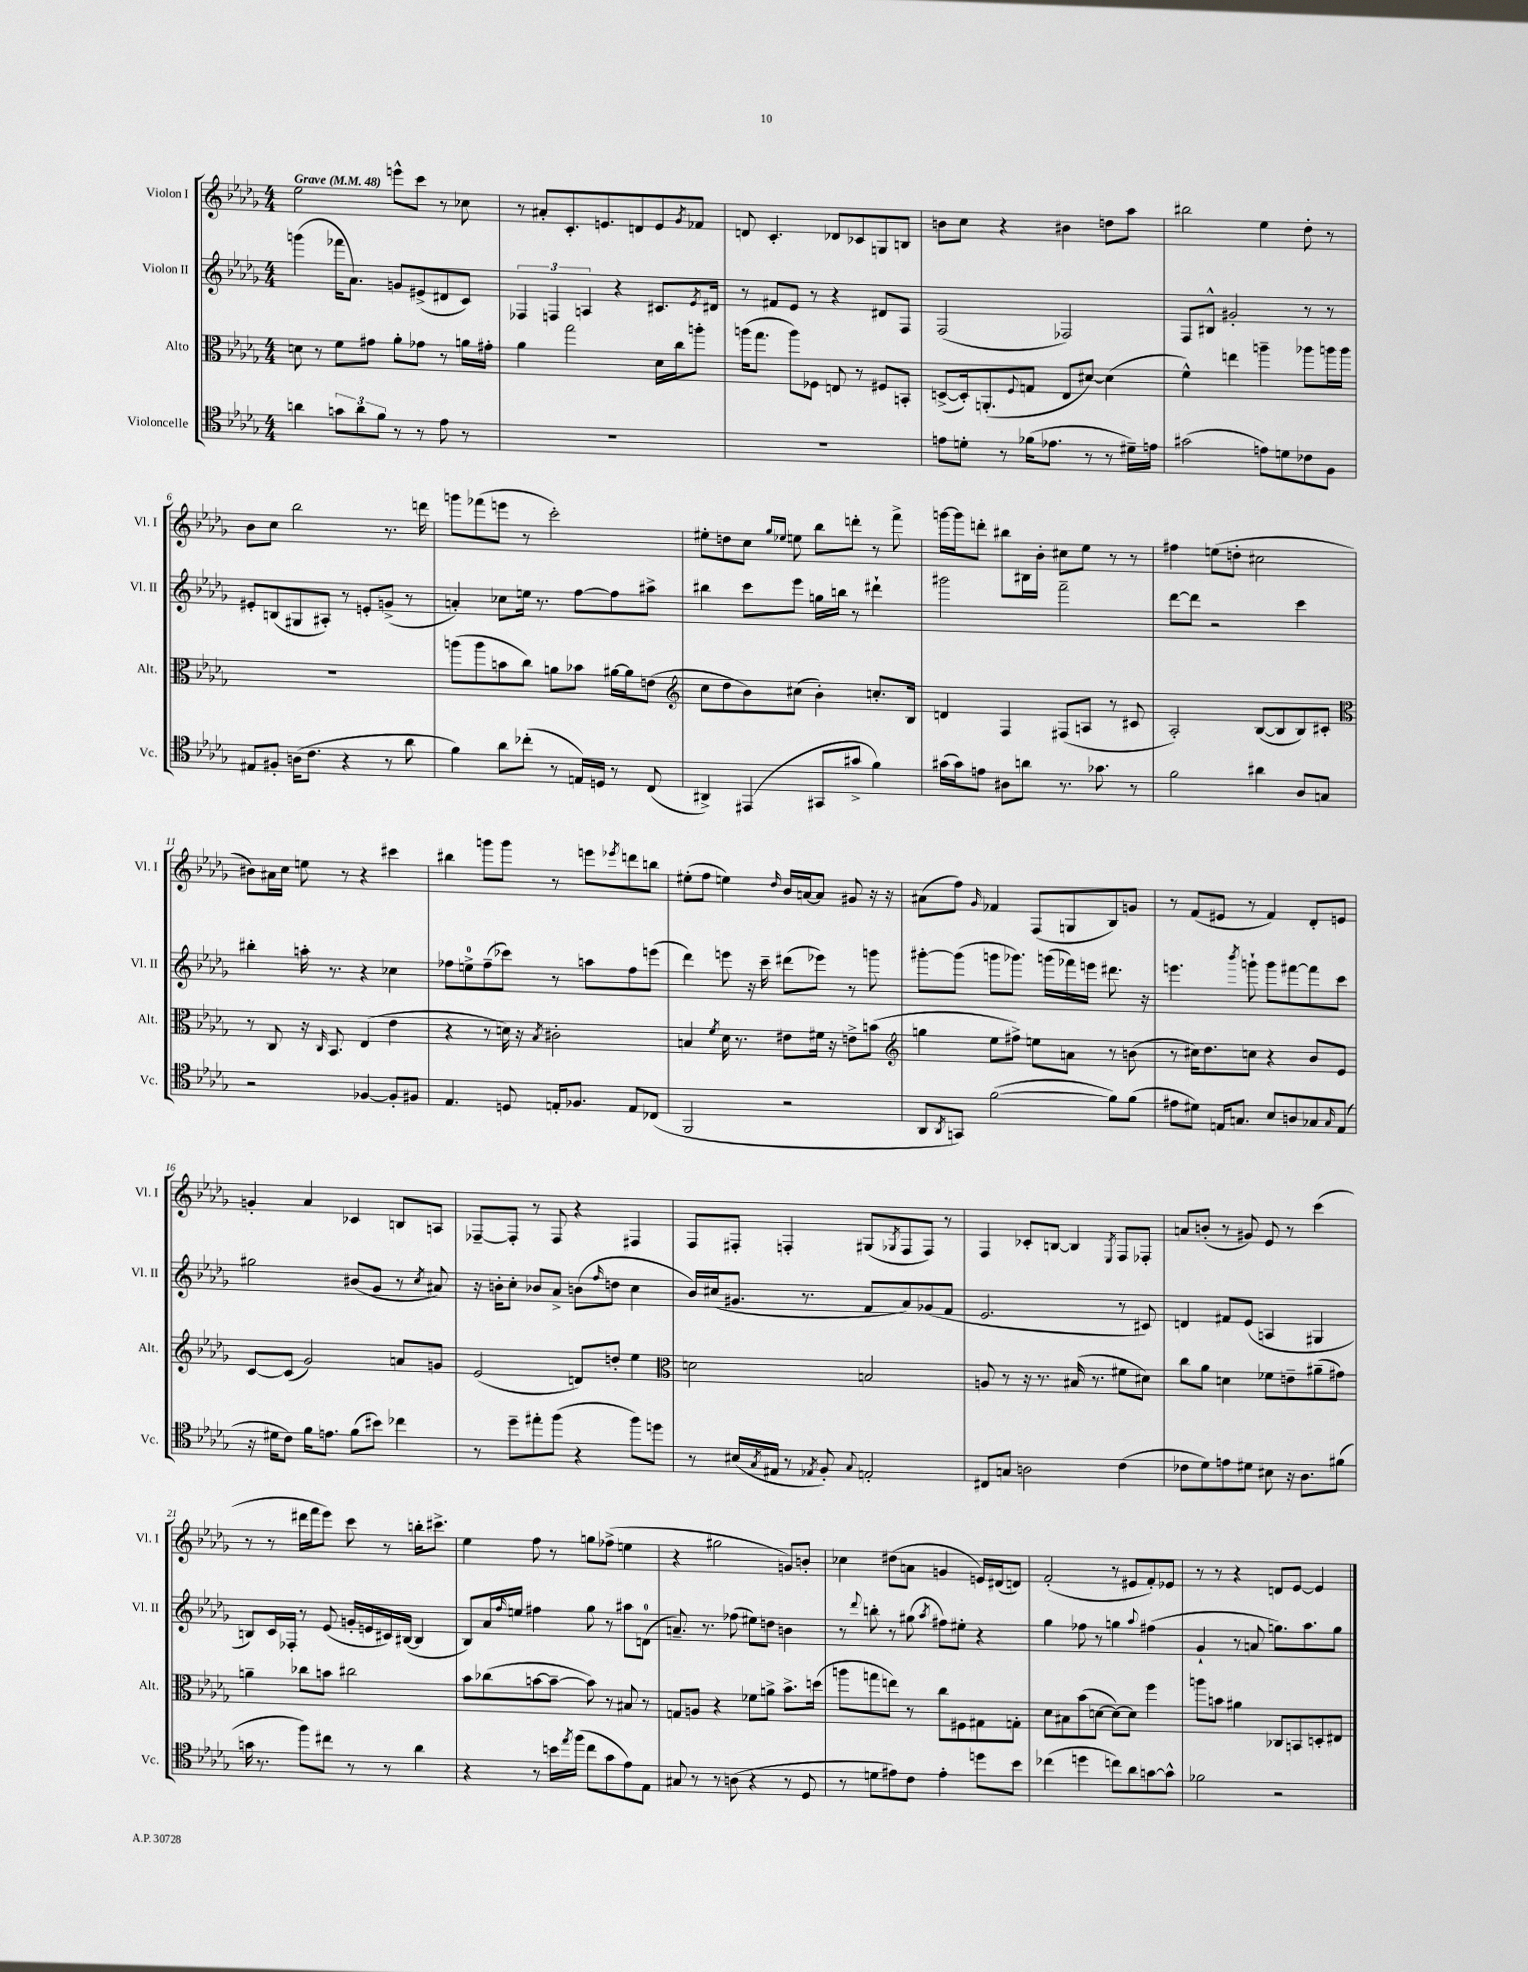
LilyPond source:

<<
\new StaffGroup <<
\new Staff = "s0" \with { instrumentName = "Violon I" shortInstrumentName = "Vl. I" } {
    \clef treble \key des \major \numericTimeSignature \time 4/4 \tempo "Grave" 4 = 48
    ees''2 e'''8-^ c'''8 r8 ces''8 |
    r8 ais'8-. c'8.-. e'8. d'8 e'8 \acciaccatura { ges'8 } fes'8 |
    d'8 c'4.-. des'8 ces'8 g8 b8 |
    b'8 c''8 r4 bis'4 d''8 aes''8 |
    bis''2 ees''4 des''8-. r8 |
    bes'8 c''8 bes''2 r8. d'''16 |
    g'''8 fes'''8( e'''8 r8 c'''2-.) |
    eis''8-. d''8 c''8 \grace { ges''16 ees''16 } e''8 bes''8 d'''8-. r8 f'''8-> |
    g'''16~ g'''16 d'''8-. bis''8 bis16 bes'16-. cis''8 ees''8 r8 r8 |
    fis''4 e''8( d''8-. cis''2 |
    bis'8) ais'16 c''16 e''8 r8 r4 cis'''4 |
    bis''4 g'''8 g'''8 r8 e'''8 \acciaccatura { ees'''8 } d'''8 b''8 |
    eis''8-.( f''8 e''4) \grace { des''16 } bes'16 a'16~ a'8 gis'8 r16 r16 |
    ais'8( f''8) \grace { ges'16 } fes'4 f8( g8 bes8) g'8 |
    r8 f'8( eis'8 r8 f'4) des'8-. e'8 |
    g'4-. aes'4 ces'4 b8 a8 |
    fes8~-- fes8-. r8 fes8 r4 fis4 |
    f8 fis8-. f4-. gis8( \acciaccatura { ges8 } f8 f8) r8 |
    f4 ces'8-. b8~ b4 \acciaccatura { ees8 } f8 fes8-. |
    a'8 b'8-.( r8 gis'8) ees'8 r8 c'''4( |
    r8 r8 dis'''16 f'''16 ees'''8) c'''8 r8 b''16-. cis'''8.-> |
    ees''4 f''8 r8 g''8 fes''8->( e''4 |
    r4 gis''2 g'8) b'8-. |
    ces''4 dis''8( a'8 g'4 e'16) dis'16( d'8) |
    f'2-.( r8 eis'8 f'8-.) ees'8 |
    r8 r8 r4 d'8 ees'8~ ees'4 \bar "|." |
}
\new Staff = "s1" \with { instrumentName = "Violon II" shortInstrumentName = "Vl. II" } {
    \clef treble \key des \major \numericTimeSignature \time 4/4
    g'''4( fes'''16 aes'8.) g'8 eis'8->( dis'8 c'8) |
    \tuplet 3/2 { fes4 f4 a4 } r4 cis'8. \acciaccatura { ees'8 } dis'16 |
    r8 fis'8 ees'8 r8 r4 dis'8 f8 |
    f2( fes2) |
    f8 bis8-^ gis'2-. r8 r8 |
    eis'8-. b8( gis8 ais8-.) r8 e'8-. g'8->( r8 |
    a'4-.) ces''8 e''16 r8. f''8~ f''8 ais''8-> |
    bis''4 c'''8 ees'''8 g''16 b''16 r8 dis'''4-! |
    gis'''2 f'''2-- |
    des'''8~ des'''8 r2 c'''4 |
    bis''4-. a''16-. r8. r4 ces''4 |
    fes''8 e''8-0-> fes''8--( ces'''8) r8 a''8 fes''8 e'''8( |
    des'''4) e'''8 r16 c'''16-- dis'''8( ees'''8) r8 g'''8 |
    gis'''8~-. gis'''8( g'''8 ges'''8.) g'''16( fes'''16) e'''16 dis'''8. r16 |
    e'''4. \acciaccatura { bes'''8 } g'''8-! g'''8 fis'''8~ fis'''8 c'''8 |
    gis''2 bis'8( ges'8 r8 \acciaccatura { c''8 } ais'8) |
    r16 b'16-. c''8-. bes'8 aes'8-> b'8( \grace { f''16 } d''8 c''4 |
    bes'16) cis''16( gis'8. r8. f'8 aes'8) ges'8( f'8 |
    ees'2. r8 cis'8) |
    d'4 fis'8 ees'8( a4 gis4 |
    b8) c'16 fes16-. r8 ees'8( g'16-. e'16 cis'16) bis16~( bis4 |
    bes8) aes'16 \grace { f''16 } e''16 fis''4 ges''8 r8 ais''8 d'8-0( |
    a'8.--) r8. fes''8( eis''8) d''8 b'4 |
    r8 \appoggiatura { des'''8 } b''8-. r8 gis''8( \acciaccatura { aes''8 } fis''8) eis''8-. r4 |
    ges''4 fes''8 r8 g''4 \appoggiatura { aes''8 } fis''4( |
    ges'4-! r8 a'8 g''8.) aes''8. g''8 \bar "|." |
}
\new Staff = "s2" \with { instrumentName = "Alto" shortInstrumentName = "Alt." } {
    \clef alto \key des \major \numericTimeSignature \time 4/4
    d'8 r8 f'8 gis'8 aes'8-. ges'8 r8 a'16 gis'16-. |
    aes'4 ges''2 des'16 c''16 a''8-. |
    a''16( ges''8. a''8) fes8 e8 r8 fis8 b,8-. |
    d8~->( d16-.) a,8.-.( \appoggiatura { f8 } g8 ees8 dis'8~) dis'4( |
    f'4-^) e''4 a''4-- aes''8 a''16 a''16 |
    R1 |
    a''8( a''8 b'8 c''8) a'8 bes'8 ais'16~ ais'16 e'8( |
    \clef treble c''8 des''8 bes'8) cis''8( bes'4-.) c''8.-. bes16 |
    d'4 f4 fis8( a8 r8 cis'8 |
    aes2-.) bes8~( bes8 bes8) cis'8-. |
    \clef alto r8 c8 r16 \grace { c16 } bes,8. ees4( ees'4 |
    r4 r8 d'16) r16 \acciaccatura { bes8 } cis'2-. |
    b4 \acciaccatura { f'8 } des'16 r8. eis'8 fis'16 r16 e'8-> b'8( |
    \clef treble g''4 ees''8 fis''8->) e''8 a'8 r8 b'8( |
    r8 cis''16) des''8. c''8 r4 bes'8 ees'8 |
    c'8~ c'8( ges'2) a'8 g'8 |
    ees'2( d'8) d''8-. ees''4 |
    \clef alto d'2 b2 |
    a8 r8 r16 r8. bis16( r8. fis'8 dis'8) |
    c''8 aes'8 d'4 fes'8 e'8-- ais'8--( gis'8) |
    a'4-- ces''8 b'8 cis''2 |
    bes'8 ces''8( b'8~ b'8~-- b'8) r8 bis8 r8 |
    g8 a8 r4 fes'8 a'8-> bes'8.-> d''16( |
    a''8 g''8 e''8) r8 c''8 fis8 gis8 g8-. |
    des'8 bis8 bes'8( d'8~ d'8~) d'8 f''4 |
    a''8 b'8 ais'4 ces8 b,8 d8-. eis8 \bar "|." |
}
\new Staff = "s3" \with { instrumentName = "Violoncelle" shortInstrumentName = "Vc." } {
    \clef tenor \key des \major \numericTimeSignature \time 4/4
    a'4 \tuplet 3/2 { g'8 a'8 f'8 } r8 r8 ees'8 r8 |
    R1 |
    R1 |
    e'8 d'8-. r8 fes'16( ees'8. r8 r8 dis'16--) e'16 |
    gis'2( e'8) d'8 ces'8 f8 |
    eis8 fis8-. a16( c'8. r4 r8 aes'8 |
    f'4) aes'8 ces''8-.( r8 e16) d16 r8 c8( |
    ais,4->) eis,4( gis,8 gis'8-> f'4) |
    gis'16( gis'16) e'8 ais8 a'8 r8. ges'8. r8 |
    f'2 ais'4 aes8 g8 |
    r2 fes4~ fes8-. fis8 |
    ees4. d8 e16-. fes8. e8 ces8( |
    f,2 r2 |
    aes,8 \acciaccatura { aes,8 } g,8) f'2~( f'8) f'8( |
    eis'8 dis'8) e16 g8. bes8 a8 ges8 \grace { ges16 } e8( |
    r16 dis'16 c'8) f'16 e'8. f'8( bis'8) ces''4 |
    r8 des''8-- eis''8-. f''8( r4 f''8) d''8 |
    r8 bis16( \acciaccatura { ges8 } eis16 r8 \acciaccatura { ees8 } f8-.) \appoggiatura { ges8 } e2-. |
    cis8 g8 a2 c'4( |
    ces'8 des'8) e'8 dis'8 bis8 r16 aes8. fis'8( |
    g'16 r8. f''8) cis''8 r8 r8 aes'4 |
    r4 r8 b'16 \acciaccatura { ees''8 } f''16( c''8 ges'8 ees'8) ees8 |
    gis8 r8 r8 a8( r4 r8 des8 |
    r8 d'8 eis'8) c'8 eis'4-. d''8 bes'8 |
    ces''4( d''4 c''8) aes'8 g'8~ g'8-^ |
    fes'2 r2 \bar "|." |
}
>>
>>
